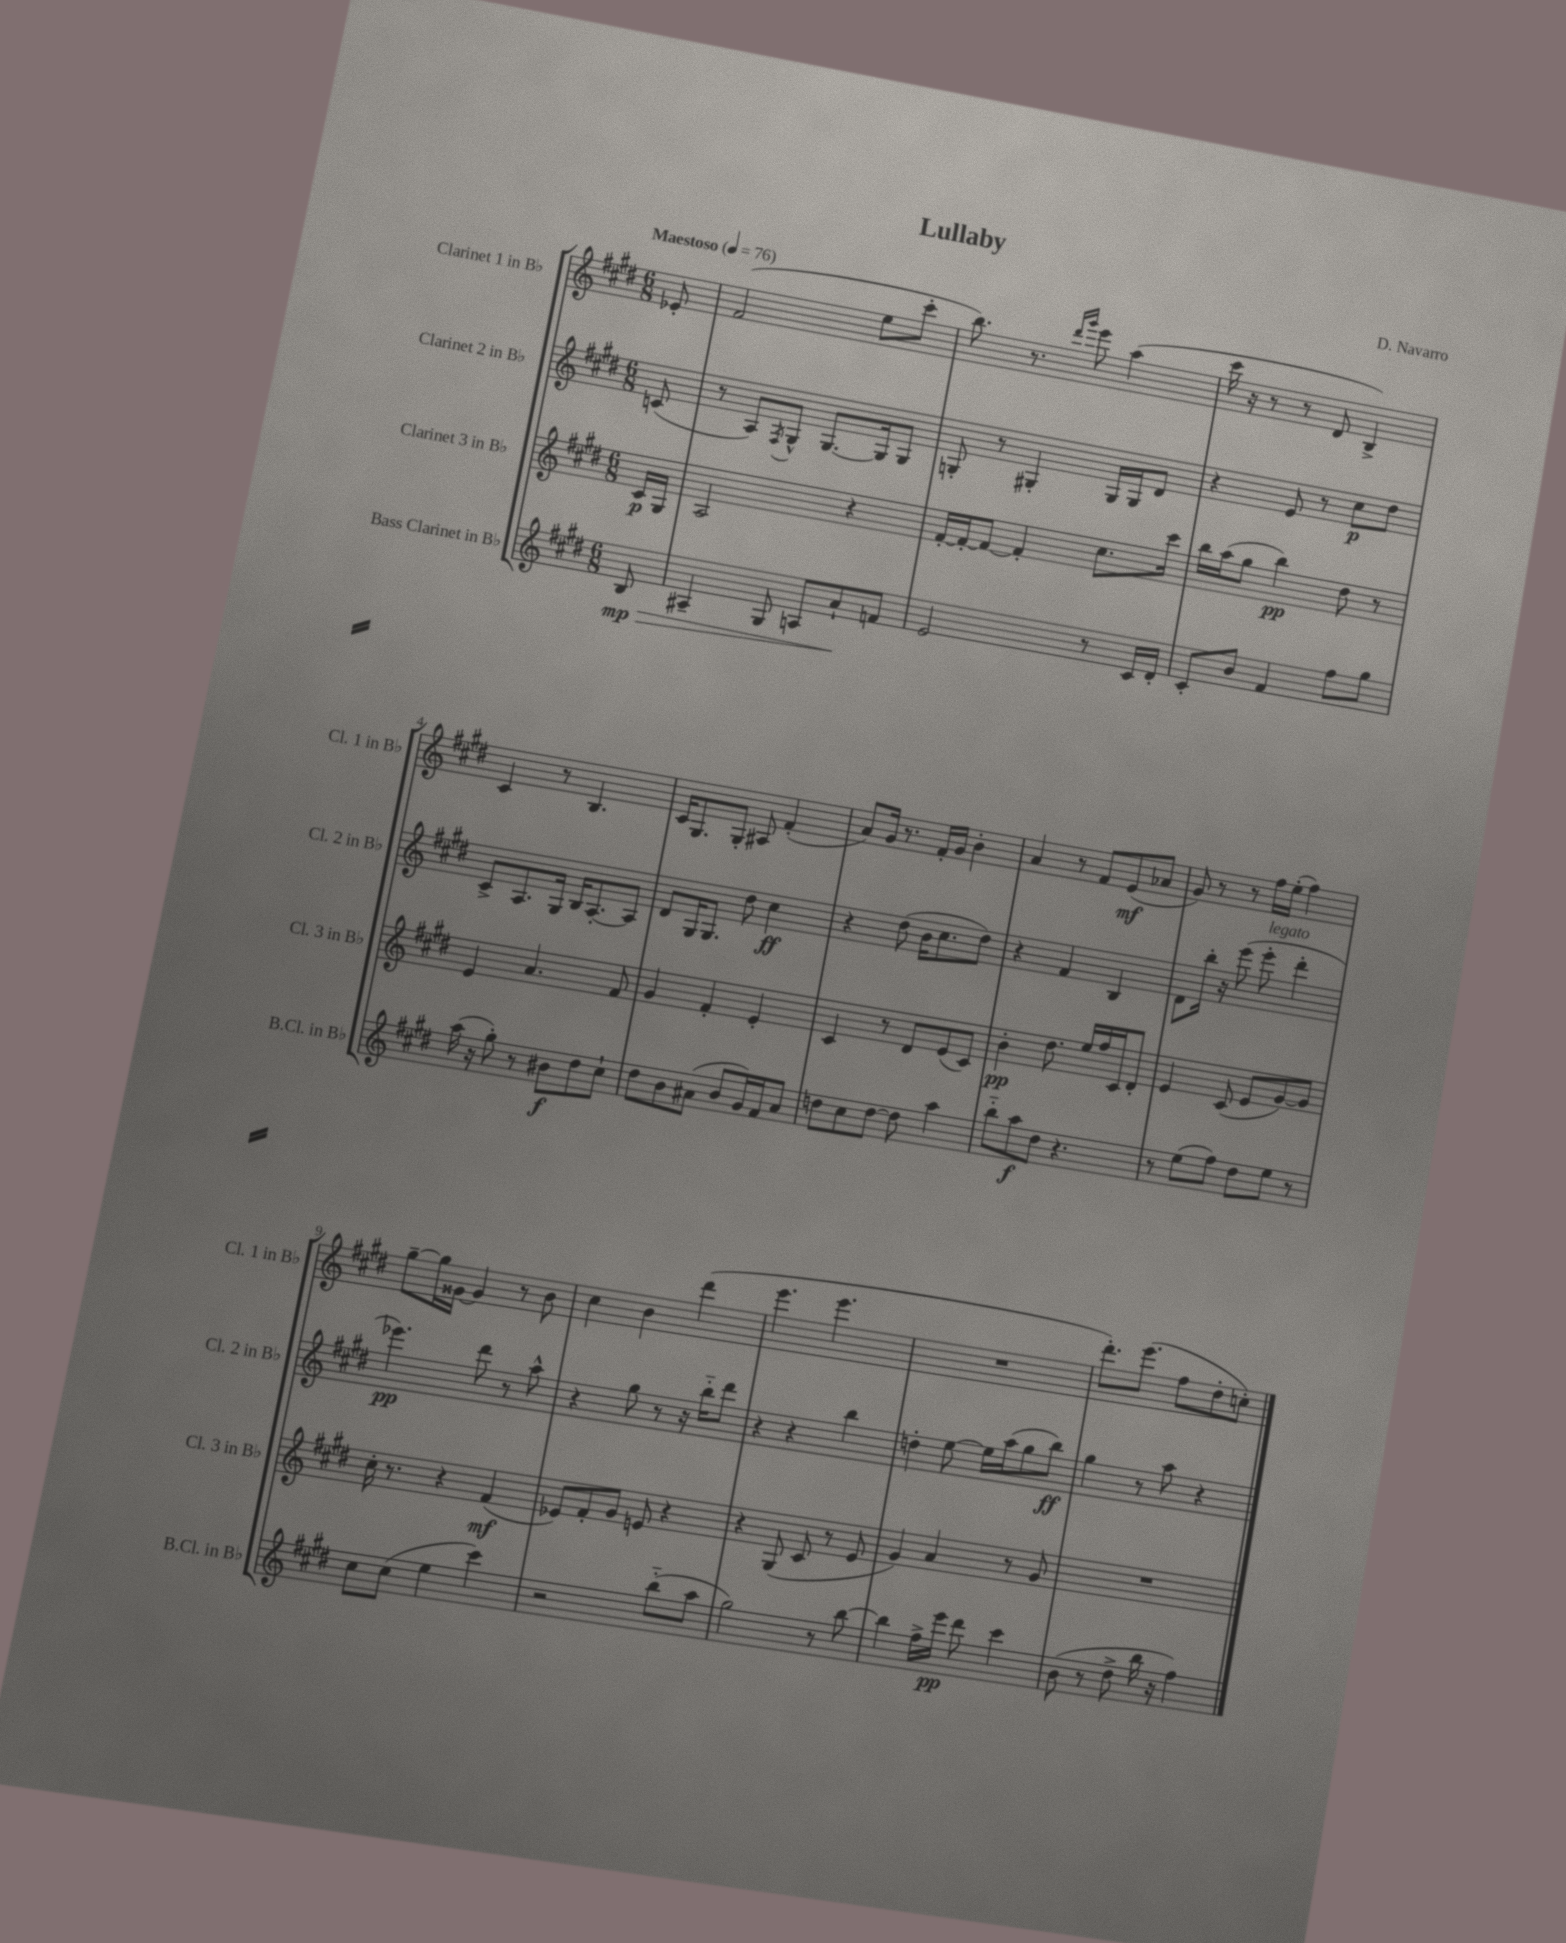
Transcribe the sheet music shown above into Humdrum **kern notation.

**kern	**dynam	**kern	**dynam	**kern	**dynam	**kern	**dynam
*part4	*part4	*part3	*part3	*part2	*part2	*part1	*part1
*staff4	*staff4	*staff3	*staff3	*staff2	*staff2	*staff1	*staff1
*I"Bass Clarinet in B♭	*	*I"Clarinet 3 in B♭	*	*I"Clarinet 2 in B♭	*	*I"Clarinet 1 in B♭	*
*I'B.Cl. in B♭	*	*I'Cl. 3 in B♭	*	*I'Cl. 2 in B♭	*	*I'Cl. 1 in B♭	*
*clefG2	*	*clefG2	*	*clefG2	*	*clefG2	*
*k[f#c#g#d#]	*	*k[f#c#g#d#]	*	*k[f#c#g#d#]	*	*k[f#c#g#d#]	*
*M6/8	*	*M6/8	*	*M6/8	*	*M6/8	*
*MM76	*	*MM76	*	*MM76	*	*MM76	*
=	=	=	=	=	=	=	=
!	!	!	!	!	!	!LO:TX:a:B:t=Maestoso	!
!	!LO:HP:b	!	!	!	!	!	!
8B/	> mp	16c#/LL	p	(8cn/	.	8e-X'/	.
.	.	16G#/JJ	.	.	.	.	.
=1	=1	=1	=1	=1	=1	=1	=1
4A#X~/	.	2A/	.	8r	.	(2f#/	.
.	.	.	.	8A/L)	.	.	.
.	.	.	.	8qF#/	.	.	.
8G#/	.	.	.	8G#^^/J	.	.	.
8An/L	.	.	.	[8.G#/L	.	.	.
8a`/	.	4r	.	.	.	8ee\L	.
.	.	.	.	16G#/k]	.	.	.
8fn/J	]	.	.	8G#/J	.	8ccc#'\J	.
=2	=2	=2	=2	=2	=2	=2	=2
2e/	.	[16f#'/LL	.	8Gn'/	.	8.bb\)	.
.	.	16f#'/J_	.	.	.	.	.
.	.	8f#/J_	.	8r	.	.	.
.	.	.	.	.	.	8.r	.
.	.	4f#'/]	.	4G#X'/	.	.	.
.	.	.	.	.	.	16qqddd#/LL	.
.	.	.	.	.	.	16qqggg#/JJ	.
.	.	.	.	.	.	8eee\	.
8r	.	8.cc#\L	.	16G#/LL	.	(4aa\	.
.	.	.	.	16G#/J	.	.	.
16c#/LL	.	.	.	8d#/J	.	.	.
16d#'/JJ	.	16ccc#\Jk	.	.	.	.	.
=3	=3	=3	=3	=3	=3	=3	=3
8c#'/L	.	16bb\LL	.	4r	.	16ccc#\	.
.	.	(16aa\J	.	.	.	16r	.
8b/J	.	8gg#\J	.	.	.	8r	.
4f#/	.	4bb\)	pp	8e/	.	8r	.
.	.	.	.	8r	.	8d#/	.
8ff#\L	.	8dd#\	.	8cc#\L	p	4B^/)	.
8gg#\J	.	8r	.	8dd#\J	.	.	.
!!LO:LB:g=z
=4	=4	=4	=4	=4	=4	=4	=4
(16aa\	.	4e/	.	8c#^/L	.	4c#/	.
16r	.	.	.	.	.	.	.
8gg#'\)	.	.	.	8.A/	.	.	.
8r	.	4.a/	.	.	.	8r	.
.	.	.	.	16G#/Jk	.	.	.
8b#X\L	f	.	.	16B/KL	.	4.B/	.
.	.	.	.	[8.A'/	.	.	.
8dd#\	.	.	.	.	.	.	.
8cc#`\J	.	8f#/	.	8A/J]	.	.	.
=5	=5	=5	=5	=5	=5	=5	=5
8dd#\L	.	4g#/	.	8d#/L	.	16c#/KL	.
.	.	.	.	.	.	8.G#/	.
8b\	.	.	.	16G#/K	.	.	.
.	.	.	.	8.G#/J	.	.	.
(8a#X\J	.	4f#'/	.	.	.	8G#'/J	.
8b/L	.	.	.	8dd#\	.	8A#X/	.
16g#/L)	.	4e'/	.	4cc#\	ff	(4f#'/	.
16f#/J	.	.	.	.	.	.	.
8a#/J	.	.	.	.	.	.	.
=6	=6	=6	=6	=6	=6	=6	=6
8ddn\L	.	4c#/	.	4r	.	8a/L)	.
8cc#\	.	.	.	.	.	16g#/Jk	.
.	.	.	.	.	.	8.r	.
[8dd\J	.	8r	.	(8dd#\	.	.	.
8dd\]	.	8d#/L	.	16b\KL	.	16f#'/LL	.
.	.	.	.	8.cc#\	.	16g#/JJ	.
4aa\	.	(8e/	.	.	.	4b'\	.
.	.	8c#/J)	.	8dd#\J)	.	.	.
=7	=7	=7	=7	=7	=7	=7	=7
8bb\L	.	4b'\	pp	4r	.	4a/	.
8aa\	f	.	.	.	.	.	.
8dd#\J	.	8.dd#\	.	4f#/	.	8r	.
4.r	.	.	.	.	.	8f#/L	.
.	.	16ee/LL	.	.	.	.	.
.	.	16ff#/	.	4B/	.	(8e/	mf
.	.	16c#/J	.	.	.	.	.
.	.	8d#'/J	.	.	.	8a-X/J	.
=8	=8	=8	=8	=8	=8	=8	=8
8r	.	4e/	.	8d#\L	.	8g#/)	.
(8ee\L	.	.	.	16bb'\Jk	.	8r	.
.	.	.	.	16r	.	.	.
8ff#\J)	.	(8c#/	.	(8eee\	.	8r	.
!	!	!	!	!LO:TX:a:i:t=legato	!	!	!
8dd#\L	.	8e/L	.	8eee'\	.	16ff#\LL	.
.	.	.	.	.	.	(16ee'\JJ	.
8ee\J	.	[8g#/)	.	4ddd#'\	.	4ff#\)	.
8r	.	8g#/J]	.	.	.	.	.
!!LO:LB:g=z
=9	=9	=9	=9	=9	=9	=9	=9
8cc#\L	.	16cc#'\	.	4.eee-X\)	pp	[8gg#~\L	.
.	.	8.r	.	.	.	.	.
(8cc#\J	.	.	.	.	.	16gg#\L]	.
.	.	.	.	.	.	[16g##X\JJ	.
4ee\	.	4r	.	.	.	4g##/]	.
.	.	.	.	8ddd#\	.	.	.
4ccc#\)	.	(4f#/	mf	8r	.	8r	.
.	.	.	.	8aa^^\	.	8b\	.
=10	=10	=10	=10	=10	=10	=10	=10
2r	.	8e-X/L)	.	4r	.	4cc#\	.
.	.	8f#'/	.	.	.	.	.
.	.	8g#/J	.	8gg#\	.	4b\	.
.	.	8en/	.	8r	.	.	.
(8bb\L	.	4r	.	16r	.	(4ddd#\	.
.	.	.	.	16bb\KL	.	.	.
8aa\J	.	.	.	8ddd#\J	.	.	.
=11	=11	=11	=11	=11	=11	=11	=11
2gg#\)	.	4r	.	4r	.	4.eee\	.
.	.	(8G#/	.	4r	.	.	.
.	.	8c#/	.	.	.	4.eee\	.
8r	.	8r	.	4bb\	.	.	.
[8bb\	.	8e/	.	.	.	.	.
=12	=12	=12	=12	=12	=12	=12	=12
4bb\]	.	4g#/)	.	4ddn'\	.	2.r	.
16ff#^\LL	.	4a/	.	[8ee\	.	.	.
16eee\JJ	pp	.	.	.	.	.	.
8ddd#\	.	.	.	16ee\LL]	.	.	.
.	.	.	.	(16aa\J	.	.	.
4ccc#\	.	8r	.	8gg#\	.	.	.
.	.	8g#/	.	8bb\J)	ff	.	.
=13	=13	=13	=13	=13	=13	=13	=13
(8b\	.	2.r	.	4gg#\	.	8.ddd#'\L)	.
8r	.	.	.	.	.	.	.
.	.	.	.	.	.	(8.eee\J	.
8dd#^\	.	.	.	8r	.	.	.
16bb\	.	.	.	8aa\	.	8ff#\L	.
16r	.	.	.	.	.	.	.
4ff#\)	.	.	.	4r	.	8dd#'\	.
.	.	.	.	.	.	8ccn'\J)	.
==	==	==	==	==	==	==	==
*-	*-	*-	*-	*-	*-	*-	*-
